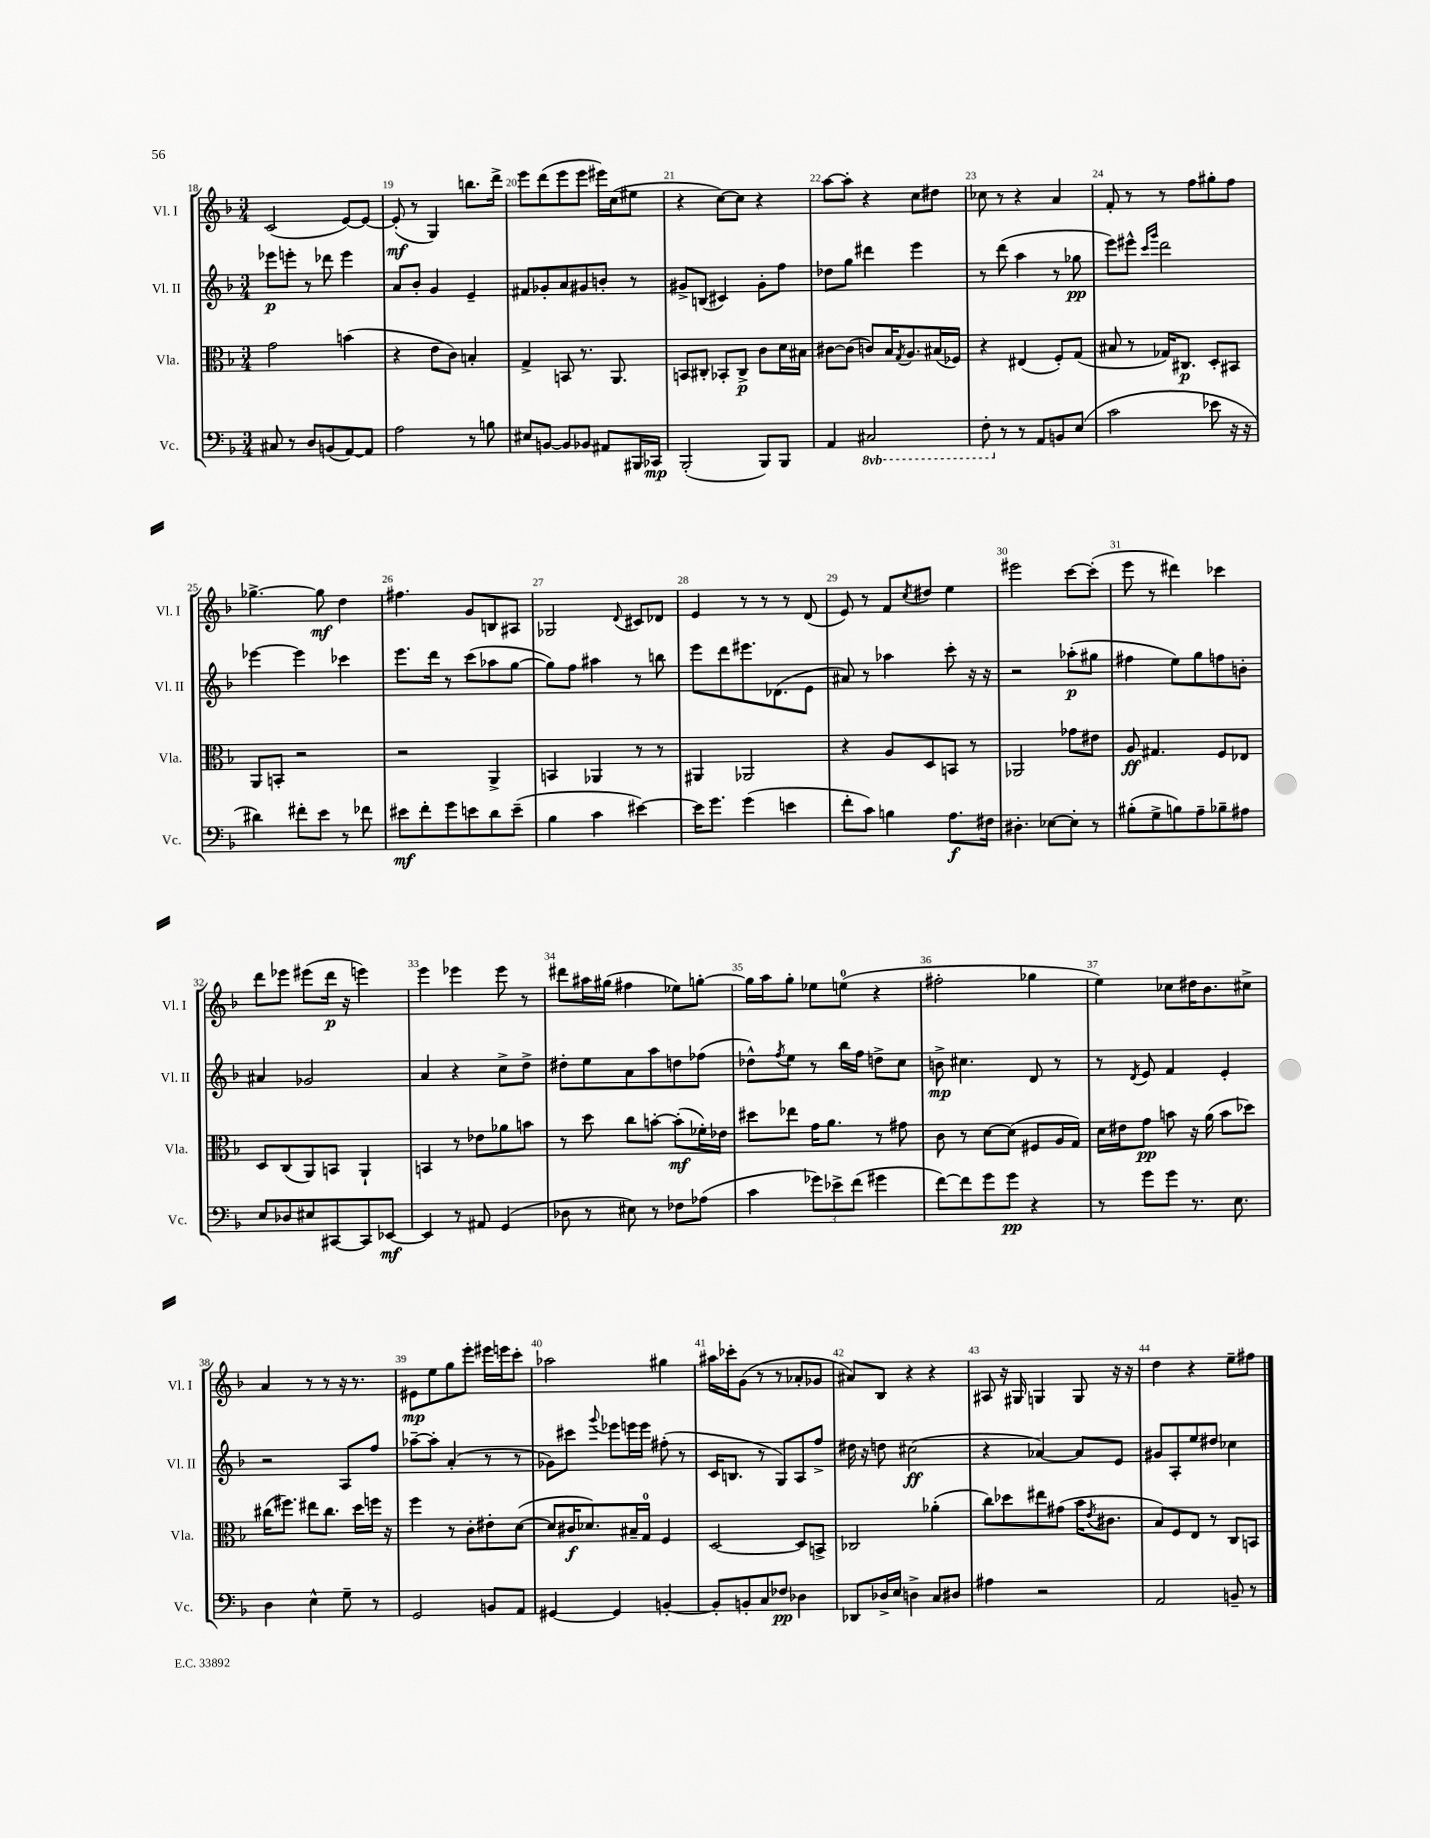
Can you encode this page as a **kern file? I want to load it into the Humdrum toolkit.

**kern	**dynam	**kern	**dynam	**kern	**dynam	**kern	**dynam
*part4	*part4	*part3	*part3	*part2	*part2	*part1	*part1
*staff4	*staff4	*staff3	*staff3	*staff2	*staff2	*staff1	*staff1
*I"Vc.	*	*I"Vla.	*	*I"Vl. II	*	*I"Vl. I	*
*I'Vc.	*	*I'Vla.	*	*I'Vl. II	*	*I'Vl. I	*
*clefF4	*	*clefC3	*	*clefG2	*	*clefG2	*
*k[b-]	*	*k[b-]	*	*k[b-]	*	*k[b-]	*
*M3/4	*	*M3/4	*	*M3/4	*	*M3/4	*
=18	=18	=18	=18	=18	=18	=18	=18
8C#X/	.	2g\	.	8eee-X\L	p	(2c/	.
8r	.	.	.	8eeen'\J	.	.	.
8D/L	.	.	.	8r	.	.	.
(8BBn/	.	.	.	8ddd-X\	.	.	.
[8AA/)	.	(4bn\	.	4eee\	.	[8e/L)	.
8AA/J]	.	.	.	.	.	8e/J_	.
=19	=19	=19	=19	=19	=19	=19	=19
2A\	.	4r	.	8a/L	.	(8e'/]	mf
.	.	.	.	8b-'/J	.	8r	.
.	.	8e\L	.	4g/	.	4G/)	.
.	.	8c\J)	.	.	.	.	.
8r	.	4Bn'/	.	4e~/	.	8.bbn\L	.
8Bn\	.	.	.	.	.	.	.
.	.	.	.	.	.	16ddd^\Jk	.
=20	=20	=20	=20	=20	=20	=20	=20
8E#X/L	.	4G^/	.	8f#X/L	.	8eee\L	.
[8BBn/J	.	.	.	8g-X'/	.	(8ddd\	.
8BB/L]	.	8BBn/	.	8a/	.	8eee\	.
8BB-X/J	.	8.r	.	8g#X/	.	8eee\J	.
8AA#X/L	.	.	.	8bn'/J	.	16eee#X\LL)	.
.	.	8.AA/	.	.	.	(16cc\J	.
16BBB#X/L	.	.	.	8r	.	8ee#X\J	.
16CC-X/JJ	mp	.	.	.	.	.	.
=21	=21	=21	=21	=21	=21	=21	=21
(2BBB-'/	.	8BBn/L	.	8g#X^/L	.	4r	.
.	.	8C#X'/J	.	(8Bn/J	.	.	.
.	.	8BB-X'/L	.	4c#X/)	.	[8cc\L)	.
.	.	8C#^/J	p	.	.	8cc\J]	.
8BBB-/L)	.	8c\L	.	8g#'\L	.	4r	.
8BBB-/J	.	16d\L	.	8ff\J	.	.	.
.	.	16B#X\JJ	.	.	.	.	.
=22	=22	=22	=22	=22	=22	=22	=22
4AA/	.	[8c#X\L	.	8dd-X\L	.	[8aa\L	.
.	.	(8c#\J]	.	8gg\J	.	8aa'\J]	.
*8ba	*	*	*	*	*	*	*
2CC#X/	.	8cn/L)	.	4ddd#X\	.	4r	.
.	.	16B-/K	.	.	.	.	.
.	.	8qG/	.	.	.	.	.
.	.	8.A/	.	.	.	.	.
.	.	.	.	4eee\	.	8cc\L	.
.	.	(16B#X/L	.	.	.	8dd#X\J	.
.	.	16F-X/JJ)	.	.	.	.	.
=23	=23	=23	=23	=23	=23	=23	=23
8FF'\	.	4r	.	8r	.	8cc-X\	.
*X8ba	*	*	*	*	*	*	*
8r	.	.	.	(8ddd\	.	8r	.
8r	.	(4E#X/	.	4aa\	.	4r	.
8AA/L	.	.	.	.	.	.	.
8BBn/	.	8F'/L)	.	8r	.	4a/	.
(8E/J	.	(8G/J	.	8gg-X\	pp	.	.
=24	=24	=24	=24	=24	=24	=24	=24
2c\	.	8B#X/	.	8eee\L)	.	8f'/	.
.	.	8r	.	8eee#X^^\J	.	8r	.
.	.	.	.	16qqccc/LL	.	.	.
.	.	.	.	16qqggg/JJ	.	.	.
.	.	16G-X/KL)	.	2ddd\	.	8r	.
.	.	8.C#X/J	p	.	.	.	.
.	.	.	.	.	.	8ff\L	.
8e-X\	.	8D'/L	.	.	.	8gg#X'\	.
16r	.	8BB#X/J	.	.	.	8ff\J	.
16r	.	.	.	.	.	.	.
!!LO:LB:g=z
=25	=25	=25	=25	=25	=25	=25	=25
4d#X\)	.	8AA/L	.	[4eee-X\	.	[4.gg-X^\	.
.	.	8BBn'/J	.	.	.	.	.
8f#X'\L	.	2r	.	4eee-\]	.	.	.
8e\J	.	.	.	.	.	8gg-\]	mf
8r	.	.	.	4ccc-X\	.	4dd\	.
8f-X\	.	.	.	.	.	.	.
=26	=26	=26	=26	=26	=26	=26	=26
8e#X\L	mf	2r	.	8.eee\L	.	4.ff#X\	.
8f'\	.	.	.	.	.	.	.
.	.	.	.	16ddd\Jk	.	.	.
8g\	.	.	.	8r	.	.	.
8en\	.	.	.	(8ccc\L	.	8g/L	.
8d\	.	4AA^/	.	8aa-X\	.	8Bn/	.
(8e~\J	.	.	.	[8gg\J	.	8A#X/J	.
=27	=27	=27	=27	=27	=27	=27	=27
4B-\	.	4BBn/	.	8gg\L])	.	2G-X/	.
.	.	.	.	8ff\J	.	.	.
4c\	.	4AA-X/	.	4aa#X\	.	.	.
.	.	.	.	.	.	8qqd/	.
[4e#X\)	.	8r	.	8r	.	8c#X/L	.
.	.	8r	.	8bbn\	.	8d-X/J	.
=28	=28	=28	=28	=28	=28	=28	=28
16e#\KL]	.	4AA#X/	.	8eee\L	.	4e/	.
8.g\J	.	.	.	.	.	.	.
.	.	.	.	8ddd\	.	.	.
(4g\	.	2AA-X/	.	8.eee#X\	.	8r	.
.	.	.	.	.	.	8r	.
.	.	.	.	(8.d-X\	.	.	.
4en\	.	.	.	.	.	8r	.
.	.	.	.	8e\J	.	(8d/	.
=29	=29	=29	=29	=29	=29	=29	=29
8f'\L	.	4r	.	8a#X/)	.	8e/)	.
8c\J)	.	.	.	8r	.	8r	.
4Bn\	.	8A/L	.	4aa-X\	.	8f/L	.
.	.	.	.	.	.	8qcc/	.
.	.	8D/	.	.	.	8dd#X/J	.
8.A\L	f	8BBn/J	.	8ccc'\	.	4ee\	.
.	.	8r	.	16r	.	.	.
16F#X\Jk	.	.	.	16r	.	.	.
=30	=30	=30	=30	=30	=30	=30	=30
4.D#X'\	.	2AA-X/	.	2r	.	2eee#X\	.
[8E-X\L	.	.	.	.	.	.	.
8E-'\J]	.	8g-X\L	.	(8aa-X'\L	p	[8ccc\L	.
8r	.	8e#X\J	.	8gg#X\J	.	(8ccc'\J]	.
=31	=31	=31	=31	=31	=31	=31	=31
(8B#X'\L	.	8A/	ff	4ff#X\	.	8eee\	.
8G^\	.	4.G#X/	.	.	.	8r	.
8Bn\)	.	.	.	8ee\L)	.	4ddd#X\)	.
8A~\	.	.	.	8gg\	.	.	.
8B-X~\	.	8F/L	.	8ffn\	.	4ccc-X\	.
8A#X\J	.	8E-X/J	.	8bn'\J	.	.	.
!!LO:LB:g=z
=32	=32	=32	=32	=32	=32	=32	=32
8E/L	.	8D/L	.	4a#X/	.	8ddd\L	.
8D-X/	.	(8C/	.	.	.	8eee-X\J	.
8E#X/	.	8AA/)	.	2g-X/	.	(8eee#X\L	.
[8CC#X/	.	8BBn/J	.	.	.	16ddd\Jk	p
.	.	.	.	.	.	16r	.
8CC#/]	.	4AA`/	.	.	.	4eeen\)	.
[8EE-X/J	mf	.	.	.	.	.	.
=33	=33	=33	=33	=33	=33	=33	=33
4EE-/]	.	4BBn/	.	4a/	.	4eee\	.
8r	.	8r	.	4r	.	4eee-X\	.
8AA#X/	.	8e-X\L	.	.	.	.	.
(4GG/	.	8a-X\	.	8cc^\L	.	8eee-\	.
.	.	8bn\J	.	8dd^\J	.	8r	.
=34	=34	=34	=34	=34	=34	=34	=34
8D-X\	.	8r	.	8dd#X'\L	.	8ddd#X\L	.
8r	.	8dd\	.	8ee\	.	16aa#X\L	.
.	.	.	.	.	.	(16gg#X\JJ	.
8E#X\)	.	8cc\L	.	8a\	.	4ff#X\	.
8r	.	[8bn'\J	.	8aa\	.	.	.
8F-X\L	.	(8b'\L]	mf	8ddn\	.	8ee-X\L)	.
(8A-X\J	.	16f-X'\L)	.	(8ff-X\J	.	[8ggn'\J	.
.	.	16e-X\JJ	.	.	.	.	.
=35	=35	=35	=35	=35	=35	=35	=35
4c\	.	8dd#X\L	.	8dd-X^^\L)	.	16gg\LL]	.
.	.	.	.	.	.	16aa\J	.
.	.	.	.	8qff/	.	.	.
.	.	8ee-X\J	.	8ee\J	.	8gg'\J	.
12g-X\L)	.	16g\KL	.	8r	.	8ee-X\L	.
.	.	8.a\J	.	.	.	.	.
12e-X^\	.	.	.	.	.	.	.
.	.	.	.	16bb-\LL	.	(8een\J	.
(12f\J	.	.	.	.	.	.	.
.	.	.	.	16ff\JJ	.	.	.
4g#X\	.	8r	.	8ddn^\L	.	4r	.
.	.	8g#X\	.	8cc\J	.	.	.
=36	=36	=36	=36	=36	=36	=36	=36
[8f\L)	.	8c\	.	8bn^\	mp	2ff#X'\	.
8f\]	.	8r	.	4.cc#X\	.	.	.
8g\	.	[8d\L	.	.	.	.	.
8g\J	pp	(8d\J]	.	.	.	.	.
4r	.	8F#X/L	.	8d/	.	4gg-X\	.
.	.	16A/L	.	8r	.	.	.
.	.	16G/JJ)	.	.	.	.	.
=37	=37	=37	=37	=37	=37	=37	=37
8r	.	16d\LL	.	8r	.	4ee\)	.
.	.	16e#X\J	.	.	.	.	.
.	.	.	.	8qd/	.	.	.
8g\L	.	8g\J	pp	8e/	.	.	.
8g\J	.	8bn\	.	4f/	.	8cc-X\L	.
8.r	.	16r	.	.	.	16dd#X\K	.
.	.	(16a\	.	.	.	8.b-\	.
.	.	8b\L	.	4e'/	.	.	.
8.E\	.	.	.	.	.	.	.
.	.	8dd-X\J)	.	.	.	8cc#X^\J	.
!!LO:LB:g=z
=38	=38	=38	=38	=38	=38	=38	=38
4D\	.	(16cc#X\KL	.	2r	.	4a/	.
.	.	8.ff#X\J)	.	.	.	.	.
4E^^\	.	8ee#X\L	.	.	.	8r	.
.	.	8.cc#\J	.	.	.	8r	.
8G~\	.	.	.	8A/L	.	16r	.
.	.	16dd\LL	.	.	.	8.r	.
8r	.	16ffn\JJ	.	8ff/J	.	.	.
.	.	16r	.	.	.	.	.
=39	=39	=39	=39	=39	=39	=39	=39
2GG/	.	4ff\	.	[8aa-X~\L	.	8e#X\L	mp
.	.	.	.	8aa-'\J]	.	8ee\	.
.	.	8r	.	(4a'/	.	8gg\	.
.	.	8c'\L	.	.	.	8eee'\J	.
8BBn/L	.	8e#X'\	.	8r	.	16eee#X\LL	.
.	.	.	.	.	.	16eeen\J	.
8AA/J	.	([8d\J	.	8r	.	8ccc'\J	.
=40	=40	=40	=40	=40	=40	=40	=40
[4GG#X/	.	8d/L]	.	8g-X\L)	.	2aa-X\	.
.	.	16c#X/K	f	8ccc#X\J	.	.	.
.	.	8.d-X/)	.	.	.	.	.
.	.	.	.	8qqggg/	.	.	.
4GG#/]	.	.	.	8eee-X\L	.	.	.
.	.	16B#X~/L	.	16eeen\L	.	.	.
.	.	16G/JJ	.	16eee\JJ	.	.	.
[4BBn'/	.	4F/	.	(8ff#X'\	.	4gg#X\	.
.	.	.	.	8r	.	.	.
=41	=41	=41	=41	=41	=41	=41	=41
8BB'/L]	.	[2D/	.	16c/KL	.	16aa#X\LL	.
.	.	.	.	8.Bn/J	.	16ccc-X'\J	.
8BBn'/	.	.	.	.	.	(8g\J	.
8C/	.	.	.	8r	.	8r	.
8F-X/J	pp	.	.	8G/L)	.	8r	.
4D-X\	.	8D/L]	.	8A/	.	8a-X'/L	.
.	.	8BBn^/J	.	8ff^/J	.	8g-X/J	.
=42	=42	=42	=42	=42	=42	=42	=42
8DD-X/L	.	2C-X/	.	16dd#X\	.	8a#X/L)	.
.	.	.	.	16r	.	.	.
16D-X^/L	.	.	.	8ddn\	.	8B-/J	.
16E/JJ	.	.	.	.	.	.	.
4Dn^\	.	.	.	(2cc#X\	ff	4r	.
8C/L	.	(4a-X'\	.	.	.	4r	.
8D#X/J	.	.	.	.	.	.	.
=43	=43	=43	=43	=43	=43	=43	=43
4A#X\	.	8cc\L)	.	4r	.	8A#X/	.
.	.	8dd-X\	.	.	.	16r	.
.	.	.	.	.	.	16G#X/	.
2r	.	8ee#X\	.	[4a-X/)	.	4Gn/	.
.	.	(8g#X\J	.	.	.	.	.
.	.	16b-\KL	.	8a-/L]	.	8G/	.
.	.	8qe/	.	.	.	.	.
.	.	8.c#X\J	.	.	.	.	.
.	.	.	.	8e/J	.	16r	.
.	.	.	.	.	.	16r	.
=44	=44	=44	=44	=44	=44	=44	=44
2AA/	.	8B-/L)	.	8g#X/L	.	4dd\	.
.	.	8F/	.	8A'/	.	.	.
.	.	8E/J	.	8ee/	.	4r	.
.	.	8r	.	8dd#X/J	.	.	.
8BBn~/	.	8C/L	.	4cc-X\	.	8ee~\L	.
8r	.	8BBn/J	.	.	.	8ff#X\J	.
==	==	==	==	==	==	==	==
*-	*-	*-	*-	*-	*-	*-	*-
